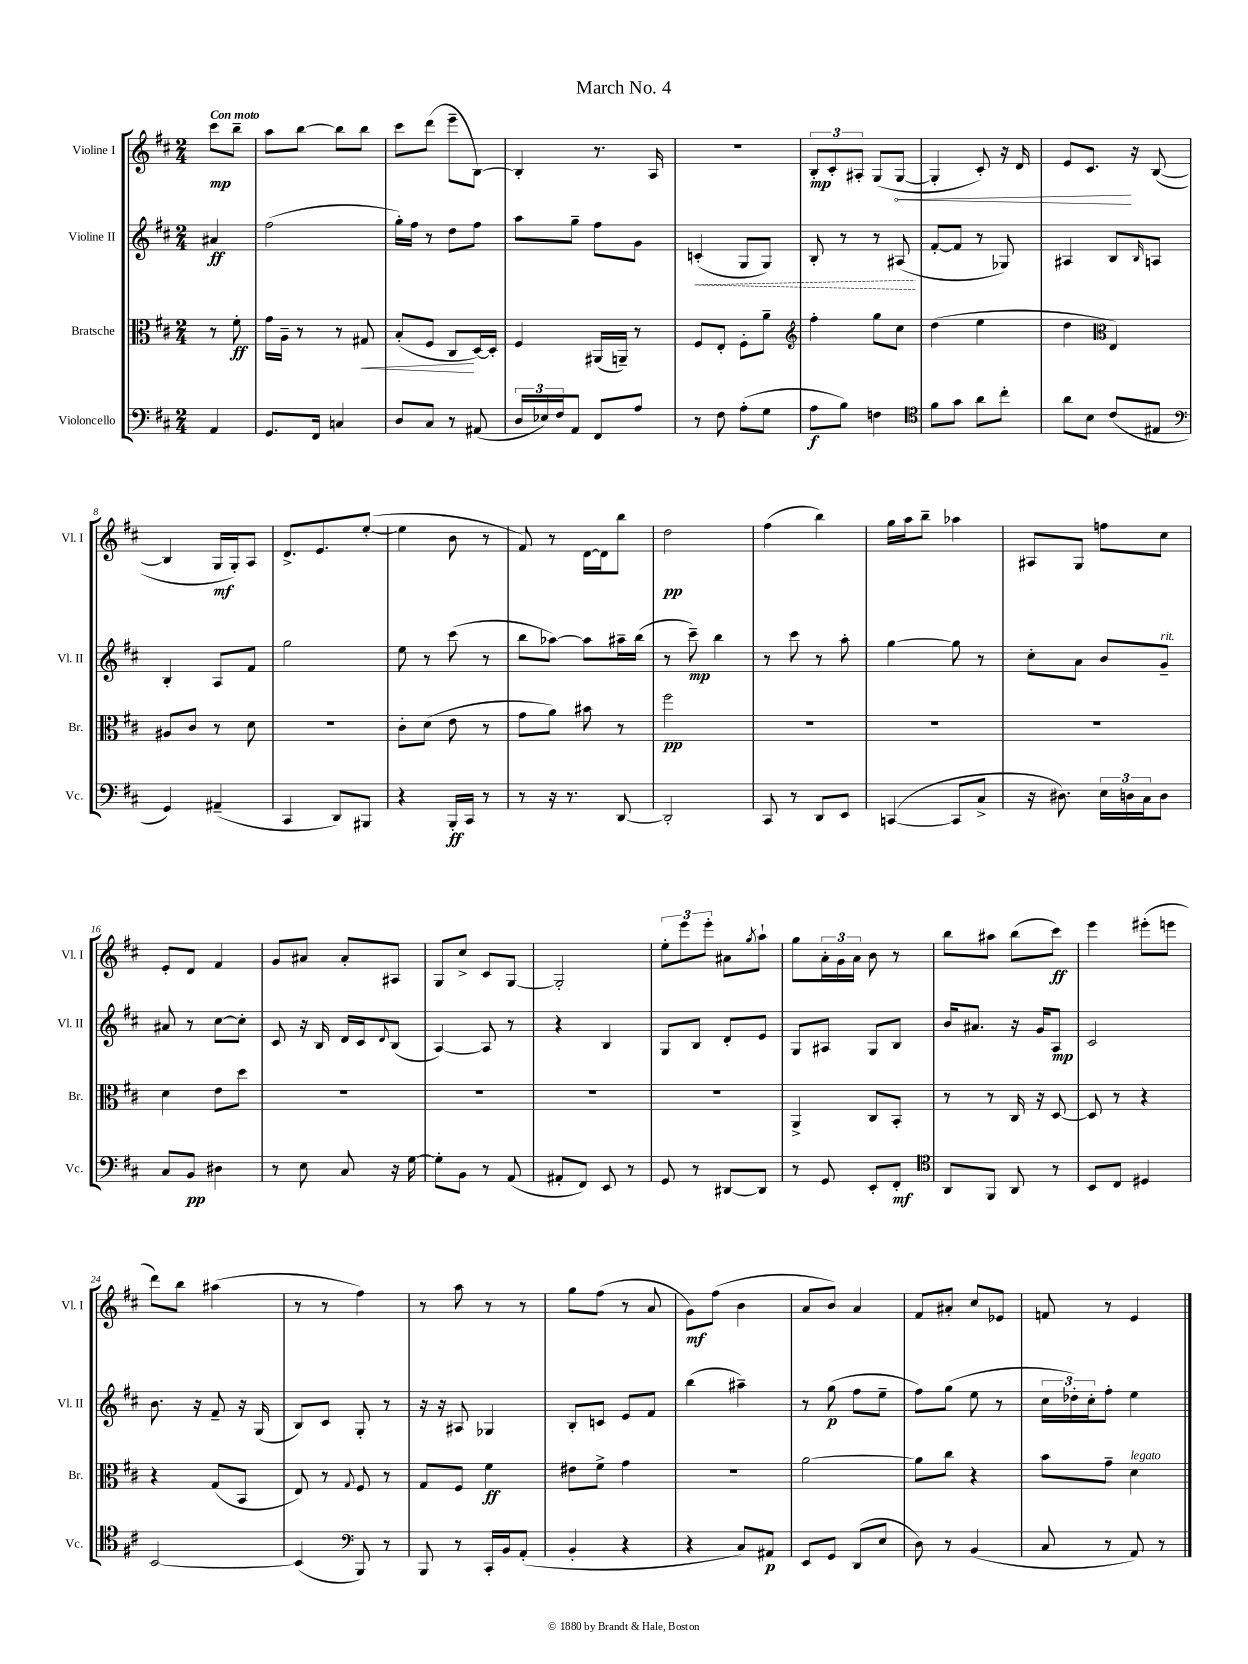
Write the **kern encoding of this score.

**kern	**kern	**kern	**kern
*staff4	*staff3	*staff2	*staff1
*clefF4	*clefC3	*clefG2	*clefG2
*k[f#c#]	*k[f#c#]	*k[f#c#]	*k[f#c#]
*M2/4	*M2/4	*M2/4	*M2/4
4AA	8r	4a#	8ccc#
.	8f#'	.	8bb~
=	=	=	=
8.GG	16g	(2ff#	8aa
.	16A~	.	.
.	8r	.	[8bb
16FF#	.	.	.
4C	8r	.	8bb]
.	8G#	.	8bb
=	=	=	=
8D	(8B'	16gg')	8ccc#
.	.	16ff#	.
8C#	8F#	8r	(8ddd
8r	8C#	8dd	8eee~
(8AA#	[16D)	8ff#	[8B)
.	16D']	.	.
=	=	=	=
24D	4F#	8aa	4B']
24E-)	.	.	.
24F#	.	.	.
8AA	.	8gg~	.
8FF#	(16AA#	8ff#	8.r
.	16AA~)	.	.
8A	8r	8g	.
.	.	.	16A
=	=	=	=
8r	8F#	(4c'	2r
8F#	8E'	.	.
(8A'	8F#'	8G	.
8G	8a~	8G)	.
=	=	=	=
*	*clefG2	*	*
8A	4ff#'	8B'	12B'
.	.	.	12c#'
8B)	.	8r	.
.	.	.	12A#'
4F	8gg	8r	(8G
.	8cc#	(8A#	[8G
=	=	=	=
*clefC4	*	*	*
8f#	(4dd	[8f#'	4G']
8g	.	8f#]	.
8a	4ee	8r	8c#')
8cc#'	.	8G-)	16r
.	.	.	16d
=	=	=	=
8a	4dd	4A#	8e
8B	.	.	8.c#
*	*clefC3	*	*
(8c#	4E)	8B	.
.	.	.	16r
.	.	16qqB	.
8E#	.	8A	([8B
=	=	=	=
*clefF4	*	*	*
4GG)	8A#	4B'	4B]
.	8c#	.	.
(4AA#~	8r	8A	16G
.	.	.	16G')
.	8d	8f#	8A
=	=	=	=
4CC#	2r	2gg	8.d^
.	.	.	8.e
8DD)	.	.	.
8BBB#	.	.	([8ee'
=	=	=	=
4r	8c#'	8ee	4ee]
.	(8d	8r	.
16BBB'	8e	(8ccc#	8b
16CC#	.	.	.
8r	8r	8r	8r
=	=	=	=
8r	8g	8bb	8f#)
16r	8a)	[8aa-)	8r
8.r	.	.	.
.	8b#	8aa-]	[16d
.	.	.	16d]
[8DD	8r	16aa#~	8bb
.	.	(16bb	.
=	=	=	=
2DD']	2ff#	8r	2dd
.	.	8ccc#~)	.
.	.	4bb	.
=	=	=	=
8CC#	2r	8r	(4ff#
8r	.	8ccc#	.
8DD	.	8r	4bb)
8EE	.	8aa'	.
=	=	=	=
([4CC	2r	[4gg	16gg
.	.	.	16aa
.	.	.	8bb~
8CC]	.	8gg]	4aa-
8C#^	.	8r	.
=	=	=	=
16r	2r	8cc#'	8A#
8.D#)	.	.	.
.	.	8a	8G
24E	.	8b	8ff
24D	.	.	.
24C#	.	.	.
8D	.	8g~	8cc#
=	=	=	=
8C#	4d	8a#	8e'
8BB	.	8r	8d
4D#	8e	[8cc#	4f#
.	8dd	8cc#']	.
=	=	=	=
8r	2r	8c#	8g
8E	.	16r	8a#
.	.	16B	.
8C#	.	16d	8a#'
.	.	16c#	.
.	.	8qqd	.
16r	.	(8B	8A#
[16G	.	.	.
=	=	=	=
8G']	2r	[4A)	8G
8BB	.	.	8cc#^
8r	.	8A]	8c#
(8AA	.	8r	[8G
=	=	=	=
8AA#'	2r	4r	2G']
8FF#)	.	.	.
8EE	.	4B	.
8r	.	.	.
=	=	=	=
8GG	2r	8G	12ee'
.	.	.	12eee
8r	.	8B	.
.	.	.	12eee'
[8DD#	.	8d'	8a#
.	.	.	8qgg
8DD#]	.	8e	8aa`
=	=	=	=
8r	4AA^	8G	8gg
8GG	.	8A#	24a'
.	.	.	24g
.	.	.	24a
8EE'	8C#	8G	8b
8FF#'	8BB'	8B	8r
=	=	=	=
*clefC4	*	*	*
8AA	8r	16b	8bb
.	.	8.a#	.
8FF#	8r	.	8aa#
8AA	16C#	16r	(8bb
.	16r	16g	.
8r	[8D	8A	8ccc#)
=	=	=	=
8BB	8D]	2c#	4eee
8C#	8r	.	.
4D#	4r	.	(8eee#'
.	.	.	8eee
=	=	=	=
[2BB	4r	8.b	8ddd)
.	.	.	8bb
.	.	16r	.
.	(8G	8f#~	(4aa#
.	8BB	16r	.
.	.	(16G	.
=	=	=	=
(4BB]	8E)	8B)	8r
.	8r	8c#	8r
*clefF4	*	*	*
.	8qqG	.	.
8BBB)	8F#	8G'	4ff#)
8r	8r	8r	.
=	=	=	=
8BBB	8G	16r	8r
.	.	16r	.
8r	8F#	8A#	8aa
16CC#'	4f#	4G-	8r
16BB	.	.	.
(8AA'	.	.	8r
=	=	=	=
4BB'	8e#	8B'	8gg
.	8f#^	8c	(8ff#
4r	4g	8e	8r
.	.	8f#	8a
=	=	=	=
4r	2r	(4bb	8g)
.	.	.	(8ff#
8C#)	.	4aa#~)	4b
8AA#	.	.	.
=	=	=	=
8EE	[2a	8r	8a
8GG	.	(8gg	8b)
(8DD	.	8ff#	4a
8E	.	8ee~	.
=	=	=	=
8D)	8a]	8ff#)	8f#
8r	8cc#	(8gg	8a#'
(4BB	4r	8ee	8cc#
.	.	8r	8e-
=	=	=	=
8C#	8b	24cc#	8f
.	.	24dd-')	.
.	.	24cc#'	.
8r	8g~	8ff#'	8r
8AA)	4d	4ee	4e
8r	.	.	.
==	==	==	==
*-	*-	*-	*-
